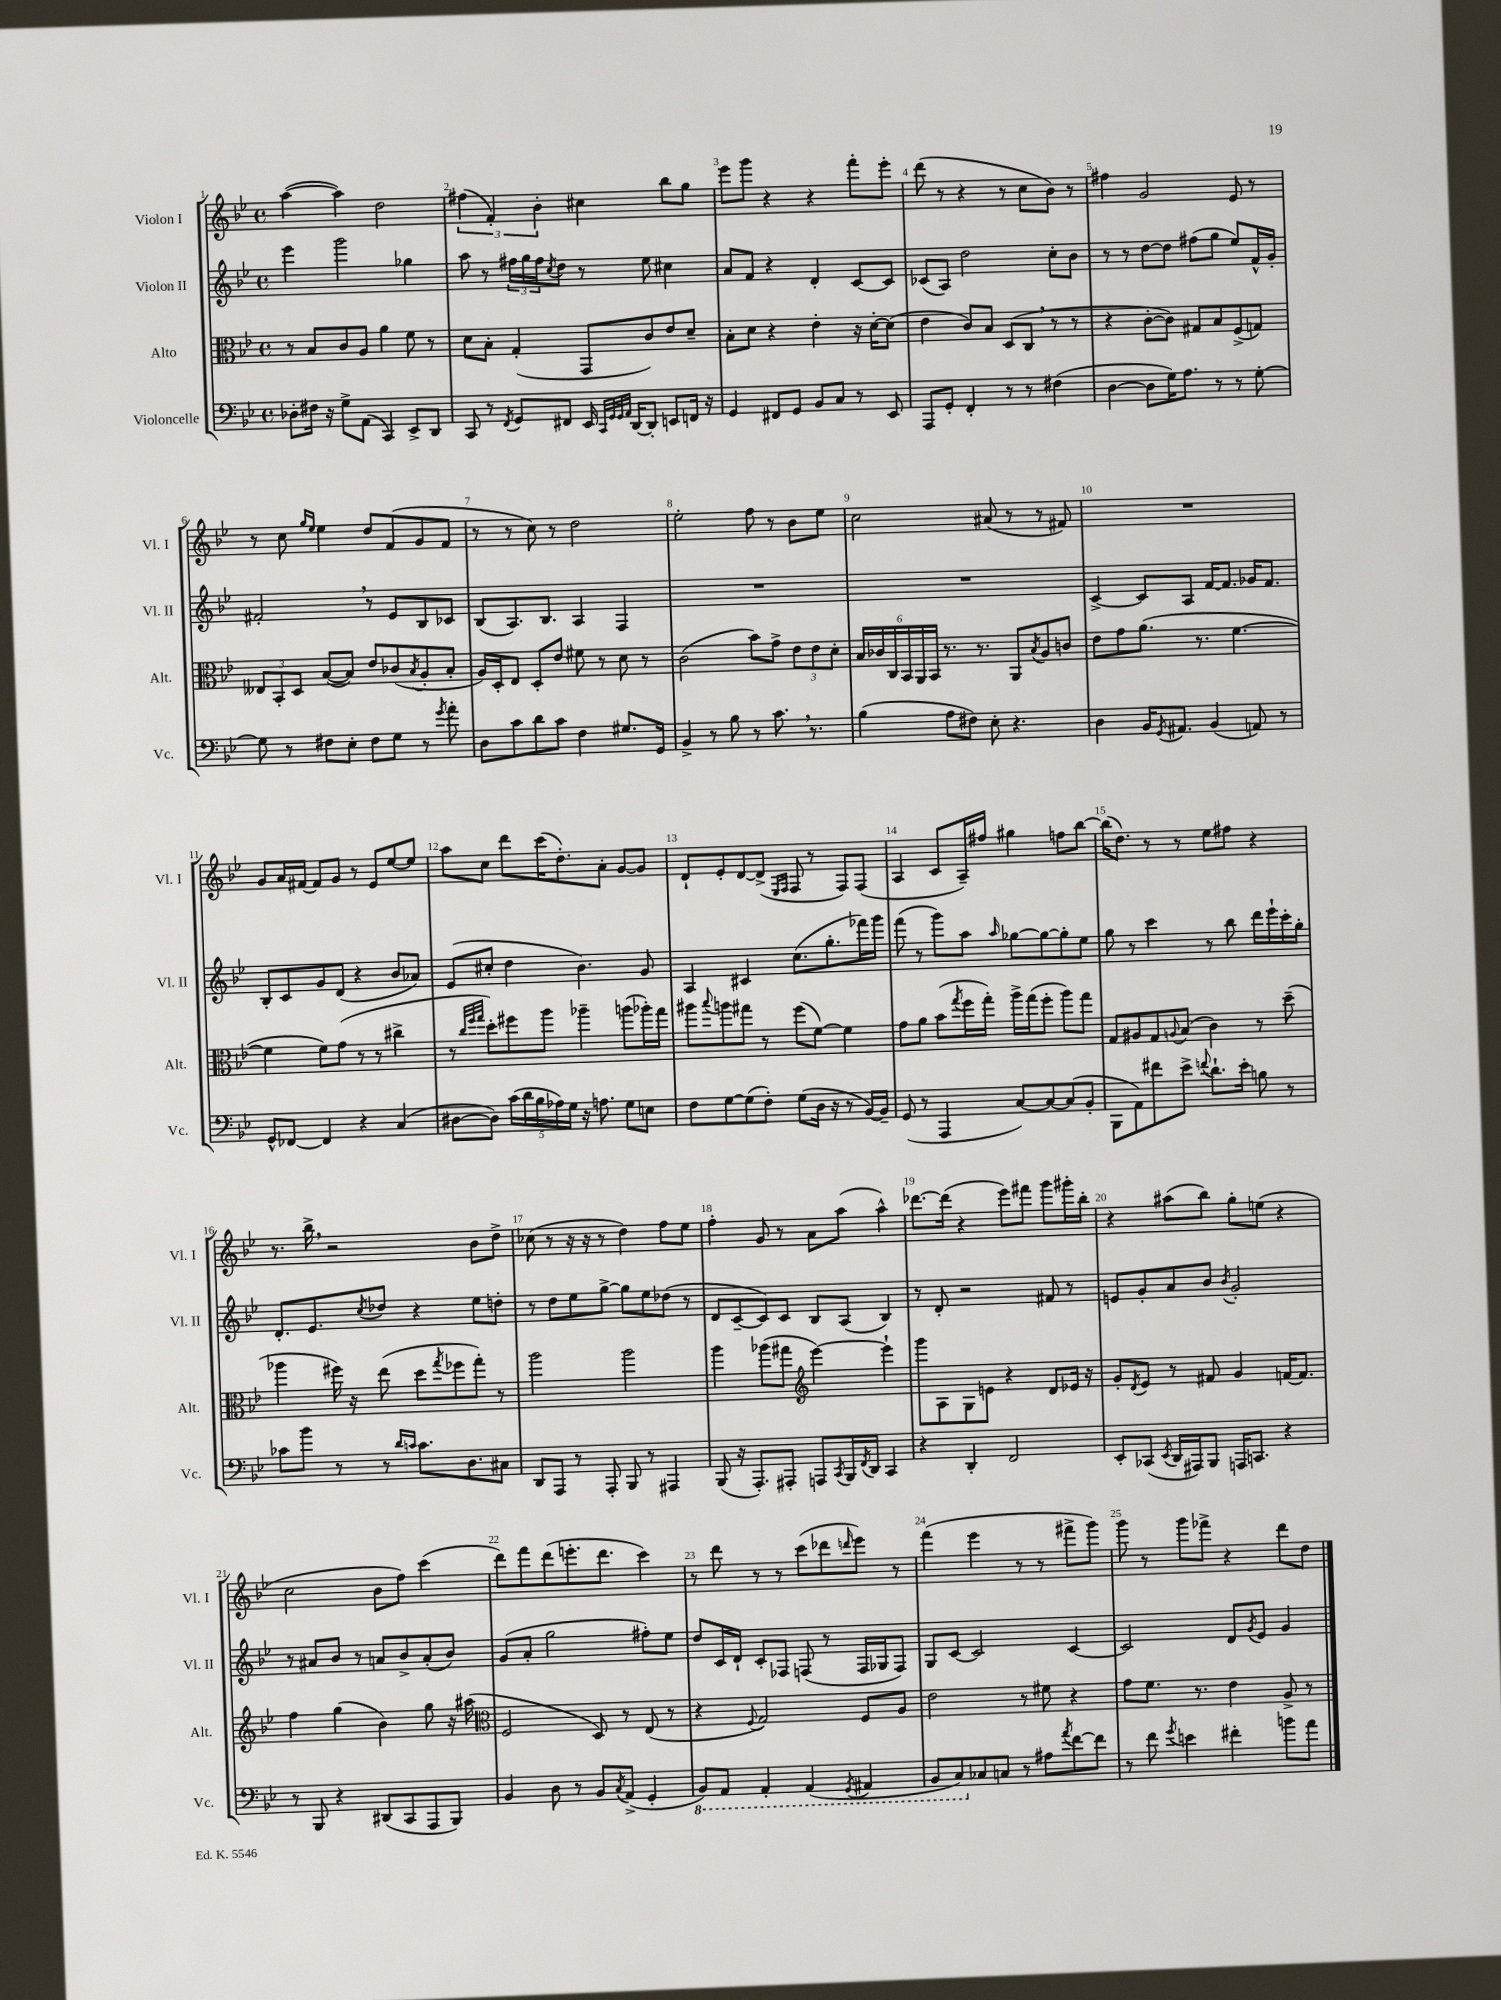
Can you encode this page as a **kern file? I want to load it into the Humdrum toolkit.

**kern	**kern	**kern	**kern
*staff4	*staff3	*staff2	*staff1
*clefF4	*clefC3	*clefG2	*clefG2
*k[b-e-]	*k[b-e-]	*k[b-e-]	*k[b-e-]
*M4/4	*M4/4	*M4/4	*M4/4
*met(c)	*met(c)	*met(c)	*met(c)
8D-'\L	8r	4eee-\	([4aa\
16F#\Jk	8B-/L	.	.
16r	.	.	.
8G^\L	8c/	2ggg\	4aa\])
(8AA\J	8A/J	.	.
4CC/)	4a\	.	2dd\
8EE-^/L	8f\	4gg-\	.
8DD/J	8r	.	.
=	=	=	=
8CC/	8d\L	8aa\	(6ff#\
8r	8B-'\J	8r	.
.	.	.	6f'/)
8qFF/	.	.	.
8GG/L	(4G'/	24ff#\LL	.
.	.	24gg\	.
.	.	24ff#\J	6b-'\
.	.	8qcc/	.
8FF#/J	.	8dd\J	.
16EE-/	8GG/L	8r	4cc#\
32qqCC/LLL	.	.	.
32qqGG/	.	.	.
32qqGG/	.	.	.
32qqAA/JJJ	.	.	.
[16DD/LK	.	.	.
8DD'/]J	8c/)	8ee-\	.
8EE/L	8e-/	4cc#\	8bb-\L
16FF/Jk	8d~/J	.	8gg\J
16r	.	.	.
=	=	=	=
4GG/	8B-'\L	8a/L	8eee-\L
.	8d\J	8f/J	8ggg\J
8FF#/L	4r	4r	4r
8GG/J	.	.	.
8BB-/L	4e-'\	4d'/	4r
8C/J	.	.	.
8r	16r	[8c/L	8fff'\L
.	[16d'\LK	.	.
8EE-/	(8d\]J	8c/]J	8eee-'\J
=	=	=	=
8AAA/L	4e-\	(8c-/L	(8ddd\
8GG'/J	.	8A/J)	8r
4FF'/	8c/L)	2dd\	4r
.	8B-/J	.	.
8r	(8D/L	.	8r
8r	8C/J	.	8cc\L
(4F#\	8r	8cc'\L	8b-\J)
.	8r	8b-\J	8r
=	=	=	=
[4D\	4r	8r	4ff#\
.	.	8r	.
8D\]L	[8c'\L	[8dd\L	2g/
16G\K)	8c\]J)	8dd\]J	.
8.A\J	.	.	.
.	8G#/L	(8ff#\L	.
8r	8B-/	8gg\J	.
8r	(8F^/	8ee-/L)	8e-/
[8G'\	8G/J)	16f^^/L	8r
.	.	16g'/JJ	.
=	=	=	=
8G\]	12E--/L	2f#'/	8r
.	12BB-'/	.	.
8r	.	.	8cc\
.	12D/J	.	.
.	.	.	16qqgg/LL
.	.	.	16qqee-/JJ
8F#\L	([8B-/L	.	4ee-\
8E-'\J	8B-/]J)	.	.
8F#\L	8e-/L	8r	8dd/L
8G\J	(8c-/	8e-/L	(8f/
.	8qB-/	.	.
8r	8A'/	8B-/	8g/
8qg/	.	.	.
8a'\	8B-'/J	8c-/J	8f/J
=	=	=	=
8D\L	16A/LL)	(8B-/L	8r
.	16D'/J	.	.
8c\	8E-/J	8.A/)	8r
8d\	8D'/L	.	8cc\)
.	.	8.B-/J	.
8c\J	8e-/J	.	8r
4F\	8f#\	4A/	2dd\
.	8r	.	.
8.G#/L	8d\	4F/	.
.	8r	.	.
16GG/Jk	.	.	.
=	=	=	=
4BB-^/	(2c\	1r	2ee-'\
8r	.	.	.
8B-\	.	.	.
8r	8b-\L)	.	8ff\
8.c\	8g^\J	.	8r
.	12e-\L	.	8b-\L
8.r	.	.	.
.	12e-\	.	.
.	.	.	8ee-\J
.	12d'\J	.	.
=	=	=	=
(4B-\	24B-/LL	1r	2cc\
.	24c-/	.	.
.	24C/	.	.
.	24BB-/	.	.
.	24AA/	.	.
.	24BB-/JJ	.	.
8A\L	8.r	.	.
8F#\J)	.	.	.
.	8.r	.	.
8E-'\	.	.	(8a#/
4.r	8AA/L	.	8r
.	8qB-/	.	.
.	8A/	.	8r
.	8c/J	.	8f#/)
=	=	=	=
4D\	8e-\L	[4c^/	1r
.	8g\	.	.
16BB-/LK	(8.a\J	8c/]L	.
8qGG/	.	.	.
8.AA#/J	.	.	.
.	.	8A/J	.
.	8.r	.	.
(4BB-/	.	[16f/LK	.
.	.	8.f/]J	.
.	[4.f\	.	.
8AA/)	.	16g-/LK	.
.	.	8.f/J	.
8r	.	.	.
=	=	=	=
8GG^^/L	4f\]	8B-'/L	8g/L
[8FF-/J	.	8c/	16a/L
.	.	.	[16f#/JJ
4FF-/]	8f\L)	8g/	8f#/]L
.	(8g\J	(8d/J	8g/J
4r	8r	4r	8r
.	8r	.	8e-/L
(4C/	4cc#^\	8b-/L	[8ee-/
.	.	8a-/J)	8ee-/]J
=	=	=	=
[8D#\L	8r	(8e-/L	8aa\L
.	32qqcc/LLL	.	.
.	32qqff/	.	.
.	32qqgg/JJJ	.	.
8D#\]J)	8dd'\L)	8cc#'/J	8cc\J
(20c\LL	8ff#\	4dd\	8ddd\L
20d\	.	.	.
20B-\	.	.	.
.	8aa\J	.	(16ccc\K
20A-\)	.	.	.
.	.	.	8.dd'\)
20G\JJ	.	.	.
16r	4aa-~\	4.b-\)	.
8.A\	.	.	.
.	.	.	8a'\J
8G\L	(8aa\L	.	[8g/L
8E\J	16aa-'\L)	8g/	8g/]J
.	16gg\JJ	.	.
=	=	=	=
8F\L	8aa#\L	4A/	8d`/L
.	8qqbb-/	.	.
[8G\	8aa\	.	8e-'/
(8G\]	8gg#\J	4c#/	[8d/
8F'\J)	8r	.	(8d^/]J
.	.	.	16qqE-/LL
.	.	.	16qqF/JJ
(8G\L	(8ff\L	(8.cc\L	8F/
16D\Jk	[8f\J)	.	8r
16r	.	8.gg'\	.
8r	4f\]	.	8F/L)
[16BB-/LL)	.	16fff-\L)	(8F/J
16BB-~/]JJ	.	16ggg\JJ	.
=	=	=	=
(8GG/	8g\L	(8fff\	4A/
8r	8a\J	8r	.
4AAA/	(8b-\L	8ggg\L)	8c/L
.	8qgg/	.	.
.	16ff\L	8aa\J	16A~/L)
.	16gg'\JJ)	.	16ff#/JJ
.	.	16qqaa/	.
[8C/L)	16aa^\LL	[8gg-\L	4gg#\
.	(16gg\J	.	.
8C/_	8ff'\J	8gg-\_	.
(8C/]	8aa\L)	8gg-'\]	8ff\L
8BB-'/J	8gg\J	8ee-\J	[8bb-\J
=	=	=	=
8BBB-\L	8G/L	8gg\	(16bb-\]LK
.	.	.	8.dd\J)
8AA\)	8A#/	8r	.
8f#\	8G/	4ccc\	8r
.	8qqA/	.	.
8e-^\J	(8B-/J	.	8r
8qqf/	.	.	.
8.d`\L	4c\)	8r	8ee-\L
.	.	8bb-\	8ff#\J
16e-'\Jk	.	.	.
8B\	8r	16ddd\LL	4r
.	.	16eee-`\	.
8r	(8dd~\	16ccc'\	.
.	.	16gg'\JJ	.
=	=	=	=
8c-\L	4aa-\	8.d'/L	8.r
8b-\J	.	.	.
.	.	8.e-/	16bb-^\
8r	16ff#\)	.	2r
.	16r	.	.
.	.	8qcc/	.
8r	(8ee-\	8dd-/J	.
16qqd/LL	.	.	.
16qqc/JJ	.	.	.
8.c\L	8dd\L	4r	.
.	8qgg/	.	.
.	8ff-\	.	.
8.D\	.	.	.
.	8gg'\J)	8ee-\L	8b-\L
8C#\J	8r	8dd'\J	8dd^\J
=	=	=	=
8DD/L	2aa\	8r	(8cc-\
8AAA/J	.	8dd\L	8r
8r	.	8ee-\	16r
.	.	.	16r
8AAA'/	.	[8gg^\J	8r
8BBB-/	2aa\	8gg\]L	4dd\)
8r	.	8ee-\	.
4AAA#/	.	(8dd-\J	8ff\L
.	.	8r	8ee-\J
=	=	=	=
(8BBB-/	4aa\	8d/L	4ff'\
16r	.	[8c~/	.
8.AAA'/L)	.	.	.
.	(8aa-\L	8c/])	8g/
8AAA#'/J	8gg#\J	8c/J	8r
*	*clefG2	*	*
8AAA/L	[4eee-\)	8B-/L	8a\L
8qCC/	.	.	.
16BBB-/L	.	(8A/J	(8aa\J
8qFF/	.	.	.
16DD/JJ	.	.	.
4CC/	4eee-`\]	4B-/)	4aa^^\)
=	=	=	=
4r	8ggg\L	8r	[8.ddd-\L
.	8A\	8d'/	.
.	.	.	(16ddd-\]Jk
4DD'/	8G\	2r	4r
.	8e\J	.	.
2FF/	4r	.	8eee-\L)
.	.	.	8fff#\J
.	8d/L	8f#/	8ggg\L
.	16e-/Jk	8r	16ggg#'\L
.	16r	.	16bb-'\JJ
=	=	=	=
8EE-'/L	8g'/L	8e/L	4r
.	8qd/	.	.
(8CC-/J	8e-/J	8g'/	.
8qEE-/	.	.	.
16DD/LL	8r	8a/	(8aa#\L
16AAA#/J)	.	.	.
8BBB-/J	8f#/	8b-/J	8bb-\J)
.	.	8qb-/	.
16AAA/LK	4g/	2g'/	8gg'\L
8.CC/J	.	.	.
.	.	.	(8ee\J
4r	[16f/LK	.	4r
.	8.f/]J	.	.
=	=	=	=
8r	4ff\	8r	2cc\
8BBB-/	.	8a#/L	.
4r	(4gg\	8b-/J	.
.	.	8r	.
(8DD#/L	4b-\)	8a/L	8b-\L
8CC/	.	8b-^/	8ff\J)
8AAA/	8gg\	(8a'/	(4ccc\
8BBB-/J)	16r	8b-/J)	.
.	(16aa#\	.	.
=	=	=	=
*	*clefC3	*	*
4BB-/	2F/	(8g/L	8ddd\L)
.	.	8a'/J	8fff\
8D\	.	2gg\	(8ddd\
8r	.	.	8.eee'\
8BB-/L	8D/)	.	.
.	.	.	8.ddd\J
8qC/	.	.	.
(8AA^/J	8r	.	.
4GG'/	(8E-/	8ff#'\L)	4ccc\)
.	8r	8ee-\J	.
=	=	=	=
8BBB-/L)	4r	8dd/L	8r
8AAA/J	.	16c/L	8ddd\
.	.	16d`/JJ	.
.	8qqF/	.	.
4AAA'/	2G/)	8c'/L	8r
.	.	8F-/J	8r
(4AAA/	.	(8F/	(8ccc\L
.	.	8r	8ddd-\
8qGGG/	.	.	16qqddd/
4AAA#/	8F/L	16F/LL	8eee-\J)
.	.	16G-/J	.
.	8A/J	8F/J)	8r
=	=	=	=
8BBB-/L	2e-\	8G/L	(4fff\
8CC/)	.	[8c/J	.
8C-/	.	2c/]	4eee-\
8C/J	.	.	.
8r	8r	.	8r
8A#\L	8f#\	.	8r
8qa/	.	.	.
[8f\	4r	[4c/	8fff#^\L
8f\]J	.	.	8ggg\J)
=	=	=	=
8r	8g\L	2c/]	8ggg\
8f\	8.f\J	.	8r
8qg/	.	.	.
4e\	.	.	8ggg\L
.	8.r	.	.
.	.	.	8fff-^\J
4f#'\	4e-\	8d/L	4r
.	.	8qg/	.
.	.	8e-/J	.
8b\L	8A^/	4g/	8ddd\L
8a\J	8r	.	8dd\J
==	==	==	==
*-	*-	*-	*-
